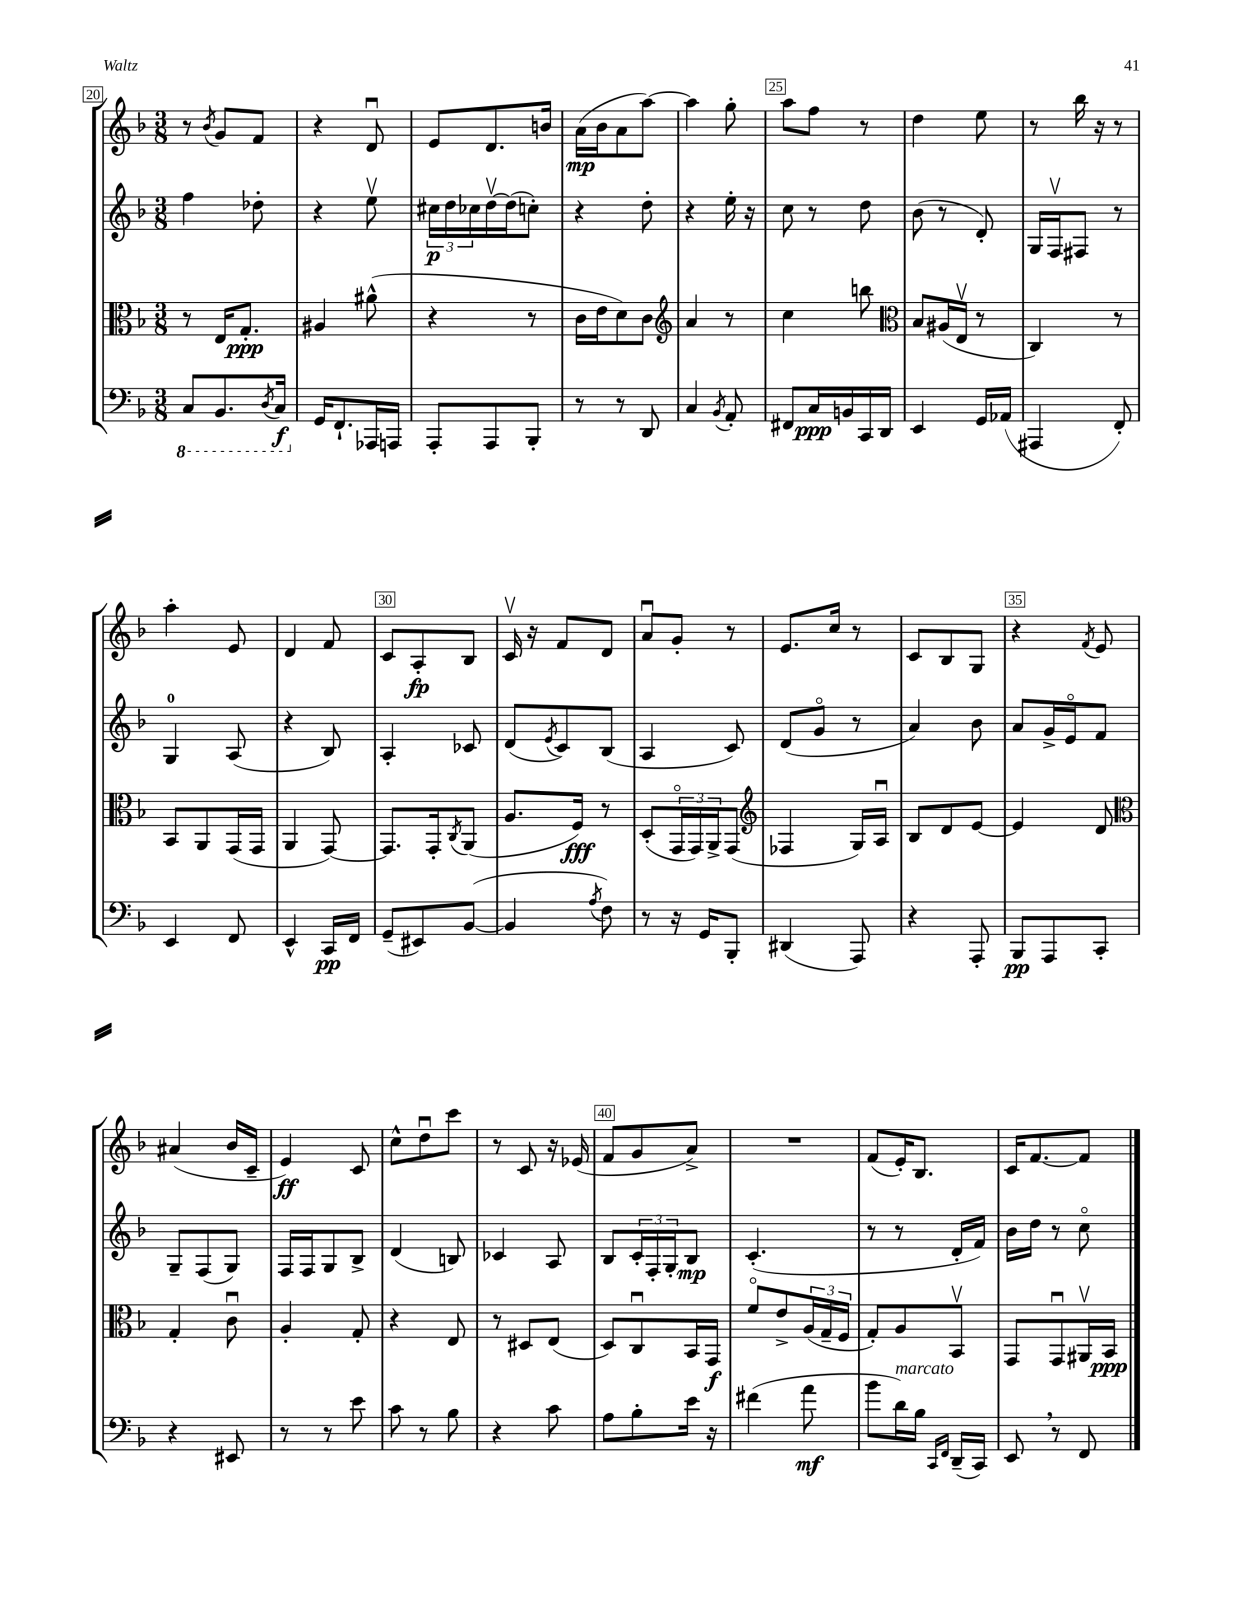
<<
\new StaffGroup <<
\new Staff = "s0" {
    \clef treble \key f \major \numericTimeSignature \time 3/8
    r8 \acciaccatura { bes'8 } g'8 f'8 |
    r4 d'8\downbow |
    e'8 d'8. b'16 |
    a'16\mp( bes'16 a'8 a''8~) |
    a''4 g''8-. |
    a''8 f''8 r8 |
    d''4 e''8 |
    r8 bes''16 r16 r8 |
    a''4-. e'8 |
    d'4 f'8 |
    c'8 a8-.\fp bes8 |
    c'16\upbow r16 f'8 d'8 |
    a'8\downbow g'8-. r8 |
    e'8. c''16 r8 |
    c'8 bes8 g8 |
    r4 \acciaccatura { f'8 } e'8 |
    ais'4( bes'16 c'16-- |
    e'4\ff) c'8 |
    c''8-^ d''8\downbow c'''8 |
    r8 c'8 r16 ees'16( |
    f'8 g'8 a'8->) |
    R4. |
    f'8( e'16-.) bes8. |
    c'16 f'8.~ f'8 \bar "|." |
}
\new Staff = "s1" {
    \clef treble \key f \major \numericTimeSignature \time 3/8
    f''4 des''8-. |
    r4 e''8\upbow |
    \tuplet 3/2 { cis''16\p d''16 ces''16 } d''16~\upbow d''16( c''8-.) |
    r4 d''8-. |
    r4 e''16-. r16 |
    c''8 r8 d''8 |
    bes'8( r8 d'8-.) |
    g16 f16\upbow fis8 r8 |
    g4-0 a8( |
    r4 bes8) |
    a4-. ces'8 |
    d'8( \acciaccatura { e'8 } c'8) bes8( |
    a4 c'8) |
    d'8( g'8\flageolet r8 |
    a'4) bes'8 |
    a'8 g'16-> e'16\flageolet f'8 |
    g8-- f8( g8) |
    f16 f16 g8 bes8-> |
    d'4( b8) |
    ces'4 a8 |
    bes8 \tuplet 3/2 { c'16-. f16-. g16-. } bes8\mp |
    c'4.-.( |
    r8 r8 d'16-. f'16) |
    bes'16 d''16 r8 c''8\flageolet \bar "|." |
}
\new Staff = "s2" {
    \clef alto \key f \major \numericTimeSignature \time 3/8
    r8 e16 g8.-.\ppp |
    ais4 ais'8-^( |
    r4 r8 |
    c'16 e'16 d'8) c'8 |
    \clef treble a'4 r8 |
    c''4 b''8 |
    \clef alto bes8 ais16( e16\upbow r8 |
    c4) r8 |
    bes,8 a,8 g,16( g,16 |
    a,4 g,8~) |
    g,8. g,16-. \acciaccatura { c8 } a,8( |
    a8. f16\fff) r8 |
    d8-.( \tuplet 3/2 { g,16\flageolet g,16) a,16-> } g,8( |
    \clef treble fes4 g16) a16\downbow |
    bes8 d'8 e'8~ |
    e'4 d'8 |
    \clef alto g4-. c'8\downbow |
    a4-. g8-. |
    r4 e8 |
    r8 dis8 e8( |
    d8) c8\downbow bes,16 g,16\f |
    f'8\flageolet e'8-> \tuplet 3/2 { a16( g16-- f16 } |
    g8-.) a8 bes,8\upbow |
    g,8 g,8\downbow ais,16\upbow bes,16\ppp \bar "|." |
}
\new Staff = "s3" {
    \clef bass \key f \major \numericTimeSignature \time 3/8
    \ottava #-1 c,8 bes,,8. \acciaccatura { d,8 } c,16\f \ottava #0 |
    g,16 f,8.-! aes,,16 a,,16 |
    a,,8-. a,,8 bes,,8-. |
    r8 r8 d,8 |
    c4 \acciaccatura { bes,8 } a,8-. |
    fis,8 c16\ppp b,16 c,16 d,16 |
    e,4 g,16 aes,16( |
    ais,,4 f,8-.) |
    e,4 f,8 |
    e,4-^ c,16\pp f,16 |
    g,8--( eis,8) bes,8~( |
    bes,4 \acciaccatura { a8 } f8) |
    r8 r16 g,16 bes,,8-. |
    dis,4( a,,8) |
    r4 a,,8-. |
    bes,,8\pp a,,8 c,8-. |
    r4 eis,8 |
    r8 r8 e'8 |
    c'8 r8 bes8 |
    r4 c'8 |
    a8 bes8-. e'16 r16 |
    fis'4( a'8\mf |
    bes'8 d'16^\markup { \italic "marcato" }) bes16 \grace { c,16 f,16 } d,16--( c,16) |
    e,8 \breathe r8 f,8 \bar "|." |
}
>>
>>
\layout { \context { \Score currentBarNumber = #20 \override BarNumber.break-visibility = ##(#f #t #t) barNumberVisibility = #(every-nth-bar-number-visible 5) \override BarNumber.stencil = #(make-stencil-boxer 0.1 0.3 ly:text-interface::print) } }
